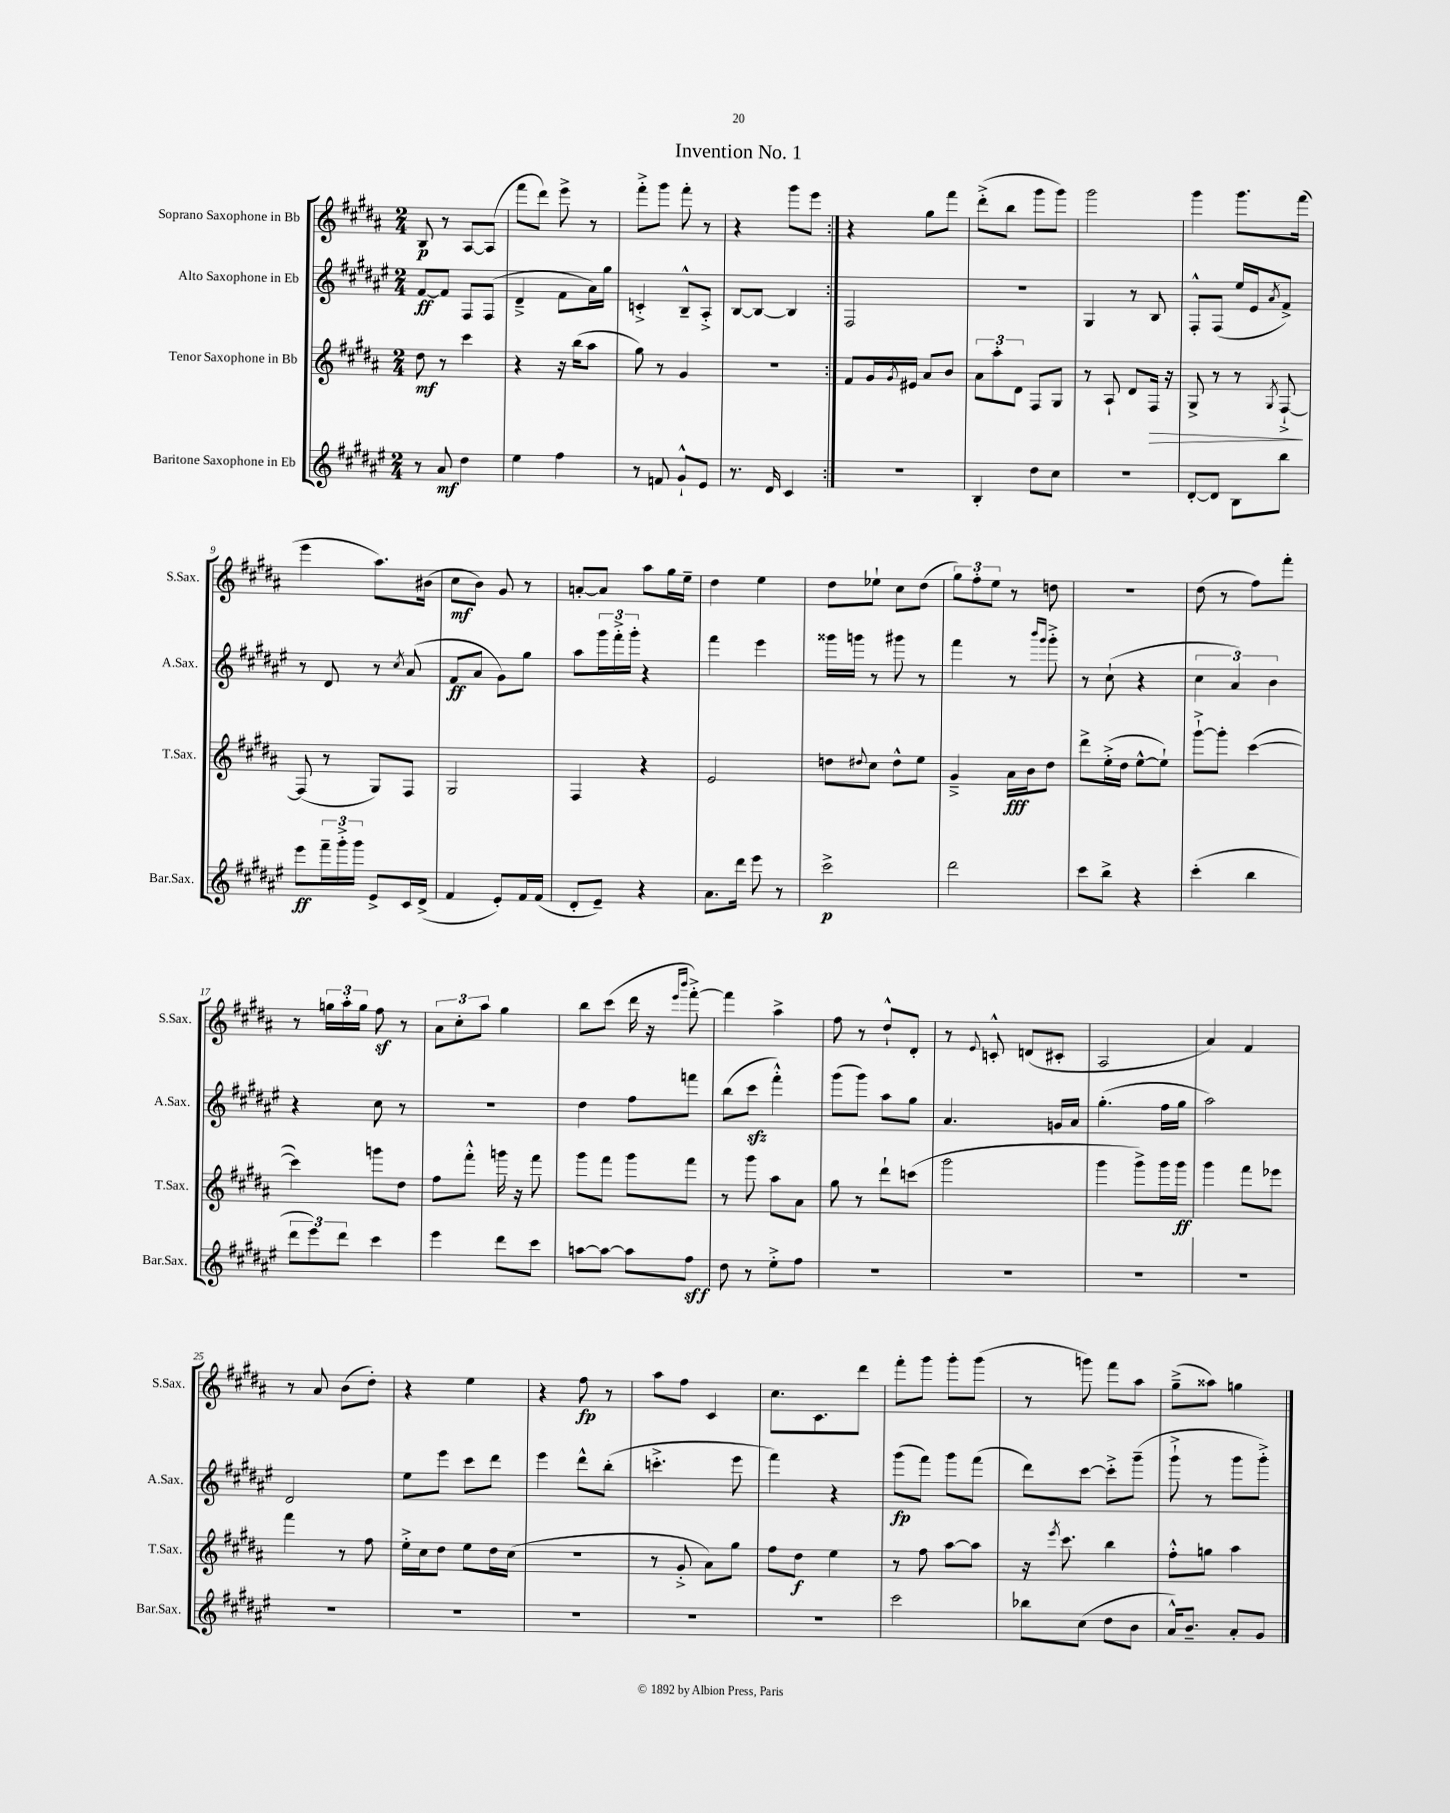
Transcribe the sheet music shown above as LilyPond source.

\header { title = "Invention No. 1" }
<<
\new StaffGroup <<
\new Staff = "s0" \with { instrumentName = "Soprano Saxophone in Bb" shortInstrumentName = "S.Sax." } {
    \clef treble \key b \major \numericTimeSignature \time 2/4
    \repeat volta 2 { b8\p r8 ais8~ ais8( |
    fis'''8 dis'''8) e'''8-> r8 |
    fis'''8-.-> gis'''8 fis'''8-. r8 |
    r4 gis'''8 e'''8 | }
    r4 gis''8 fis'''8 |
    dis'''8-.->( b''8 gis'''8 gis'''8) |
    gis'''2 |
    gis'''4 gis'''8. fis'''16( |
    e'''4 ais''8.) bis'16( |
    cis''8\mf b'8) gis'8 r8 |
    a'8~-. a'8 ais''8 gis''16 e''16-- |
    dis''4 e''4 |
    dis''8 ees''8-! cis''8 dis''8( |
    \tuplet 3/2 { gis''8) fis''8-. e''8 } r8 d''8 |
    R2 |
    dis''8( r8 fis''8) fis'''8-. |
    r8 \tuplet 3/2 { g''16 ais''16-. g''16 } fis''8\sf r8 |
    \tuplet 3/2 { ais'8 cis''8-. ais''8 } gis''4 |
    b''8 cis'''8( dis'''16 r16 \grace { e'''16 b'''16 } fis'''8~-.->) |
    fis'''4 ais''4-> |
    fis''8 r8 dis''8-!-^ dis'8-. |
    r8 \appoggiatura { e'8 } c'8-.-^ d'8( cis'8-. |
    ais2 |
    ais'4) fis'4 |
    r8 ais'8 b'8( dis''8-.) |
    r4 e''4 |
    r4 fis''8\fp r8 |
    ais''8 fis''8 cis'4 |
    cis''8. cis'8. dis'''8 |
    fis'''8-. gis'''8 gis'''8-. gis'''8( |
    r8 g'''8) fis'''8 ais''8 |
    gis''8--->( aisis''8) g''4 \bar "|." |
}
\new Staff = "s1" \with { instrumentName = "Alto Saxophone in Eb" shortInstrumentName = "A.Sax." } {
    \clef treble \key fis \major \numericTimeSignature \time 2/4
    \repeat volta 2 { fis'8~\ff fis'8 fis8 fis8( |
    dis'4---> fis'8 ais'16) gis''16 |
    c'4-.-> b8---^ ais8-.-> |
    b8~ b8~ b4 | }
    fis2 |
    R2 |
    gis4 r8 b8 |
    fis8-.-^ fis8( eis''16 eis'16 \acciaccatura { ais'8 } fis'8->) |
    r8 dis'8 r8 \acciaccatura { cis''8 } ais'8( |
    fis'8\ff ais'8 gis'8) gis''8 |
    ais''8 \tuplet 3/2 { gis'''16 fis'''16-.-> gis'''16-. } r4 |
    fis'''4 eis'''4 |
    gisis'''16 g'''16 r8 gis'''8 r8 |
    fis'''4 r8 \grace { b'''16 gis'''16 } gis'''8-.-> |
    r8 cis''8-!( r4 |
    \tuplet 3/2 { cis''4 ais'4) b'4 } |
    r4 cis''8 r8 |
    R2 |
    dis''4 fis''8 f'''8 |
    b''8( cis'''8\sfz fis'''4-.-^) |
    gis'''8( gis'''8) ais''8 gis''8 |
    ais'4. g'16 ais'16 |
    gis''4.-.( fis''16 gis''16 |
    ais''2) |
    dis'2 |
    eis''8 eis'''8 cis'''8 dis'''8 |
    eis'''4 dis'''8-^ b''8-.( |
    c'''4.-.-> eis'''8 |
    fis'''4) r4 |
    gis'''8\fp( fis'''8) gis'''8 fis'''8( |
    dis'''8) cis'''8~ cis'''8-.-> gis'''8--( |
    gis'''8-!-> r8 gis'''8 gis'''8-.->) \bar "|." |
}
\new Staff = "s2" \with { instrumentName = "Tenor Saxophone in Bb" shortInstrumentName = "T.Sax." } {
    \clef treble \key b \major \numericTimeSignature \time 2/4
    \repeat volta 2 { dis''8\mf r8 cis'''4 |
    r4 r16 b''16( ais''8 |
    gis''8) r8 gis'4 |
    R2 | }
    fis'8 gis'16 \acciaccatura { gis'8 } eis'16 ais'8 b'8 |
    \tuplet 3/2 { ais'8 ais''8-. dis'8 } fis8 gis8 |
    r8 ais8-! dis'8 fis16\> r16 |
    gis8-> r8 r8 \acciaccatura { gis8 } fis8~-!->\! |
    fis8( r8 gis8) fis8 |
    gis2 |
    fis4 r4 |
    e'2 |
    d''8 \appoggiatura { dis''8 } cis''8 dis''8-^ e''8 |
    gis'4---> ais'16\fff b'16 dis''8 |
    dis'''8-> e''16-.->( dis''16 e''8~-^ e''8-!) |
    gis'''8~-!-> gis'''8-. cis'''4~( |
    cis'''4) g'''8 dis''8 |
    fis''8 fis'''8-.-^ g'''16 r16 fis'''8 |
    gis'''8 fis'''8 gis'''8 fis'''8 |
    r8 gis'''8 ais''8 ais'8 |
    gis''8 r8 dis'''8-! c'''8( |
    gis'''2 |
    gis'''4 gis'''8->) gis'''16 gis'''16\ff |
    gis'''4 fis'''8 ees'''8 |
    fis'''4 r8 fis''8 |
    e''16-.-> cis''16 dis''8 e''8 dis''16 cis''16( |
    r2 |
    r8 gis'8-.-> ais'8) gis''8 |
    fis''8 dis''8\f e''4 |
    r8 fis''8 ais''8~ ais''8 |
    r16 \acciaccatura { e'''8 } cis'''8. b''4 |
    fis''8-.-^ g''8 ais''4 \bar "|." |
}
\new Staff = "s3" \with { instrumentName = "Baritone Saxophone in Eb" shortInstrumentName = "Bar.Sax." } {
    \clef treble \key fis \major \numericTimeSignature \time 2/4
    \repeat volta 2 { r8 ais'8\mf dis''4 |
    eis''4 fis''4 |
    r8 f'8 gis'8-!-^ eis'8 |
    r8. dis'16 cis'4 | }
    R2 |
    b4-. dis''8 cis''8 |
    R2 |
    dis'8~-. dis'8 b8 b''8 |
    eis'''8\ff \tuplet 3/2 { fis'''16-- gis'''16-.-> gis'''16 } eis'8-> cis'16 dis'16->( |
    fis'4 eis'8-.) fis'16 fis'16( |
    dis'8-. eis'8--) r4 |
    ais'8. dis'''16 eis'''8 r8 |
    cis'''2->\p |
    dis'''2 |
    cis'''8 b''8-> r4 |
    cis'''4-.( b''4 |
    \tuplet 3/2 { dis'''8 eis'''8) dis'''8 } cis'''4 |
    eis'''4 dis'''8 cis'''8 |
    a''8~ a''8~ a''8 fis''8\sff |
    dis''8 r8 eis''8-.-> fis''8 |
    R2 |
    R2 |
    R2 |
    R2 |
    R2 |
    R2 |
    R2 |
    R2 |
    R2 |
    cis'''2 |
    bes''8 cis''8( dis''8 b'8 |
    ais'16-^) b'8.-- ais'8-. gis'8 \bar "|." |
}
>>
>>
